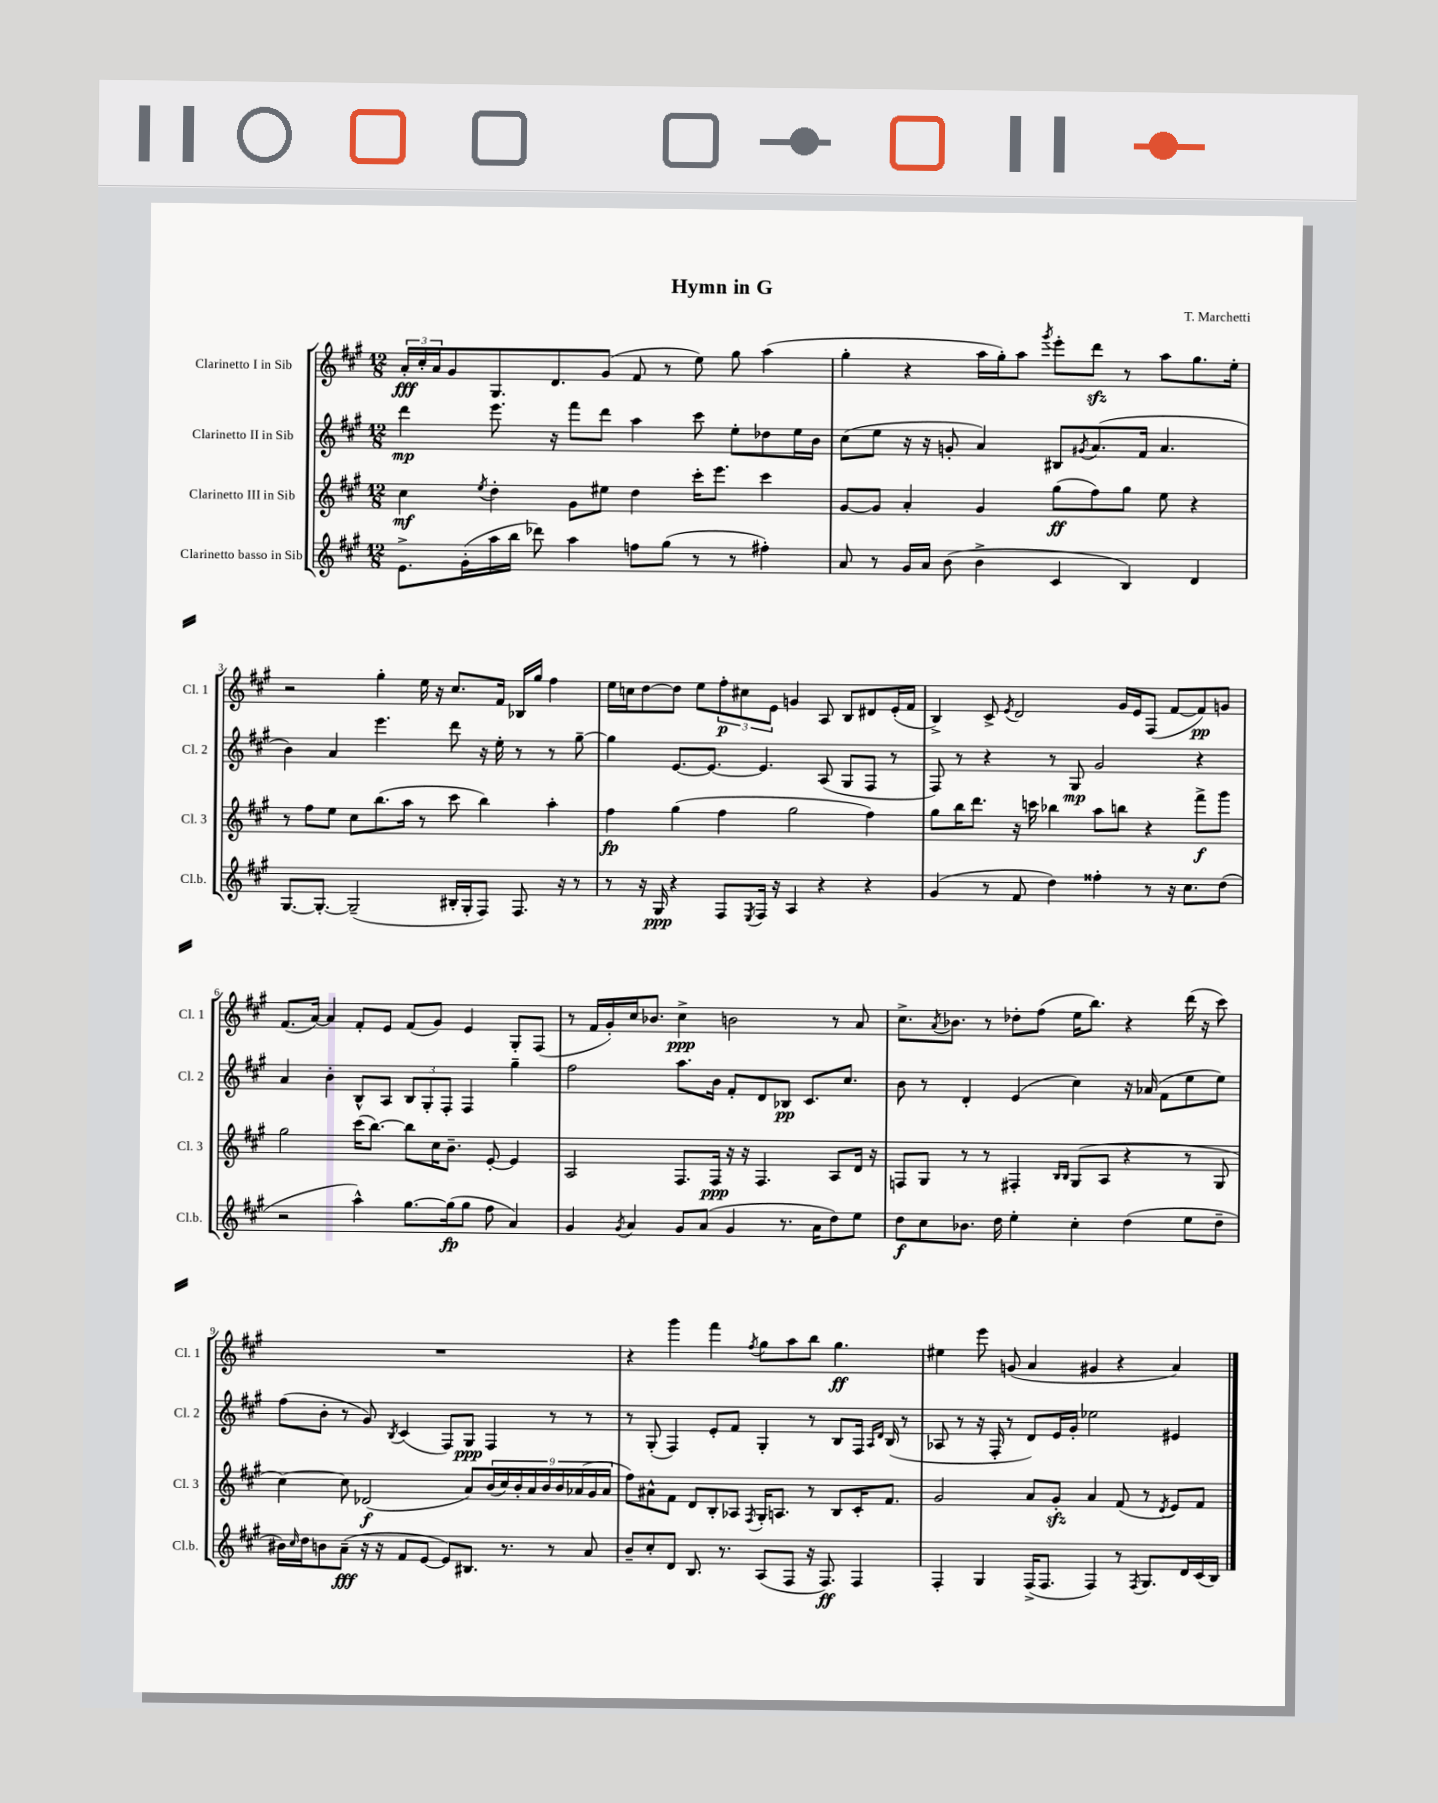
\header { title = "Hymn in G" composer = "T. Marchetti" }
<<
\new StaffGroup <<
\new Staff = "s0" \with { instrumentName = "Clarinetto I in Sib" shortInstrumentName = "Cl. 1" } {
    \clef treble \key a \major \numericTimeSignature \time 12/8
    \tuplet 3/2 { a'16-.\fff cis''16-. a'16 } gis'8 gis8. d'8. gis'8( fis'8 r8 e''8) gis''8 a''4( |
    gis''4-. r4 a''16 gis''16-.) a''8 \acciaccatura { gis'''8 } e'''8-. d'''8\sfz r8 a''8 gis''8. e''16-. |
    r2 gis''4-. e''16 r16 cis''8. fis'16 bes16 gis''16 fis''4 |
    e''16 c''16 d''8~ d''8 e''8 \tuplet 3/2 { fis''8-.\p cis''8 e'8 } g'4 a8 b8 dis'8 e'16-.( fis'16 |
    b4->) cis'8-> \acciaccatura { e'8 } d'2 gis'16 e'16 fis8( fis'8~ fis'8\pp) g'8 |
    fis'8.( a'16~) a'4 fis'8-. e'8 fis'8( gis'8) e'4 gis8-. fis8( |
    r8 fis'16 gis'16-.) cis''16 bes'8. cis''4->\ppp b'2 r8 a'8 |
    cis''8.-> \acciaccatura { a'8 } bes'8. r8 des''8-. fis''8( e''16 b''8.) r4 d'''16( r16 cis'''8) |
    R1. |
    r4 gis'''4 fis'''4 \acciaccatura { fis''8 } gis''8 a''8 b''8 gis''4.\ff |
    eis''4 e'''8 g'8( a'4 gis'4 r4 a'4) \bar "|." |
}
\new Staff = "s1" \with { instrumentName = "Clarinetto II in Sib" shortInstrumentName = "Cl. 2" } {
    \clef treble \key a \major \numericTimeSignature \time 12/8
    d'''4\mp e'''8. r16 fis'''8 d'''8 a''4 cis'''8 e''8-. des''8 e''16 b'16 |
    cis''8( e''8 r16 r16 g'8-. a'4) bis8 \acciaccatura { gis'8 } a'8.( fis'16 a'4. |
    b'4) a'4 e'''4. d'''8 r16 e''16-. r8 r8 gis''8~-- |
    gis''4 e'8.~ e'8.~ e'4. a8( gis8 fis8 r8 |
    fis8) r8 r4 r8 gis8\mp gis'2 r4 |
    a'4 b'4-. b8-^ a8 \tuplet 3/2 { b8 gis8-. fis8-. } fis4 gis''4-- |
    fis''2 a''8. b'16 fis'8-. d'8 bes8\pp cis'8. cis''8. |
    b'8 r8 d'4-. e'4( cis''4) r16 aes'16( fis'8 e''8 e''8) |
    fis''8( b'8-. r8 gis'8) \acciaccatura { b8 } cis'4( fis8) gis8\ppp fis4 r8 r8 |
    r8 gis8-.( fis4) e'8-. fis'8 gis4-. r8 b8 fis16 \grace { a16 d'16 } b16( r8 |
    aes8 r8 r16 fis16-. r8 d'8) e'16 gis'16-. ees''2 eis'4 \bar "|." |
}
\new Staff = "s2" \with { instrumentName = "Clarinetto III in Sib" shortInstrumentName = "Cl. 3" } {
    \clef treble \key a \major \numericTimeSignature \time 12/8
    cis''4\mf \acciaccatura { e''8 } d''4-. gis'8 eis''8 d''4 cis'''16-. e'''8. cis'''4 |
    gis'8~ gis'8 a'4-. gis'4 gis''8\ff( fis''8) gis''8 e''8 r4 |
    r8 fis''8 e''8 cis''8 b''8.( a''16 r8 cis'''8 b''4) a''4-. |
    fis''4\fp gis''4( fis''4 gis''2 fis''4) |
    gis''8 b''16 d'''8. r16 c'''16 bes''4 a''8 b''8 r4 fis'''8->\f gis'''8 |
    gis''2 cis'''16( b''8.~) b''8 cis''16 b'8.-- e'8~-. e'4 |
    a2 fis8. fis16\ppp r16 r16 fis4. a8 d'16 r16 |
    f8 gis8 r8 r8 fis4-. \grace { b16 b16 } gis8( a8 r4 r8 gis8 |
    cis''4~) cis''8 des'2\f( a'8) \tuplet 9/8 { b'16( cis''16) b'16-. a'16 b'16 b'16 aes'16( gis'16 aes'16 } |
    fis''8) ais'8-^ fis'8 d'8 b8-. aes8 \acciaccatura { fis8 } gis16-. a8. r8 b8 cis'16-. fis'8. |
    gis'2 a'8 gis'8-.\sfz a'4 fis'8( r8 \acciaccatura { d'8 } e'8) fis'8 \bar "|." |
}
\new Staff = "s3" \with { instrumentName = "Clarinetto basso in Sib" shortInstrumentName = "Cl.b." } {
    \clef treble \key a \major \numericTimeSignature \time 12/8
    e'8.-> gis'16-.( a''16 b''16 des'''8) a''4 f''8 gis''8( r8 r8 fis''4-.) |
    a'8 r8 gis'16 a'16 b'8( b'4-> cis'4 b4) d'4 |
    gis8.~ gis8.~-. gis2--( bis16-. gis16-. fis8) fis8. r16 r8 |
    r8 r16 gis16\ppp r4 fis8 \acciaccatura { e8 } fis16 r16 a4 r4 r4 |
    gis'4( r8 fis'8 d''4) fisis''4-. r8 r16 cis''8. d''8( |
    r2 a''4-^) gis''8.~ gis''16\fp( gis''8 fis''8 a'4) |
    gis'4 \acciaccatura { gis'8 } a'4 gis'8 a'8( gis'4 r8. a'16 d''8) e''8 |
    d''8\f cis''8 bes'8. d''16 e''4-. cis''4-. d''4( e''8 d''8-- |
    bis'16) \grace { cis''16 } d''16 b'8 a'8--\fff( r16 r16 fis'8 e'8~ e'8) bis8. r8. r8 a'8 |
    b'8-- cis''8-. d'8 b8. r8. a8( fis8 r16 fis8.\ff) fis4 |
    fis4-. gis4 fis16->( fis8. fis4) r8 \acciaccatura { fis8 } gis8. d'16 cis'16( b16) \bar "|." |
}
>>
>>
